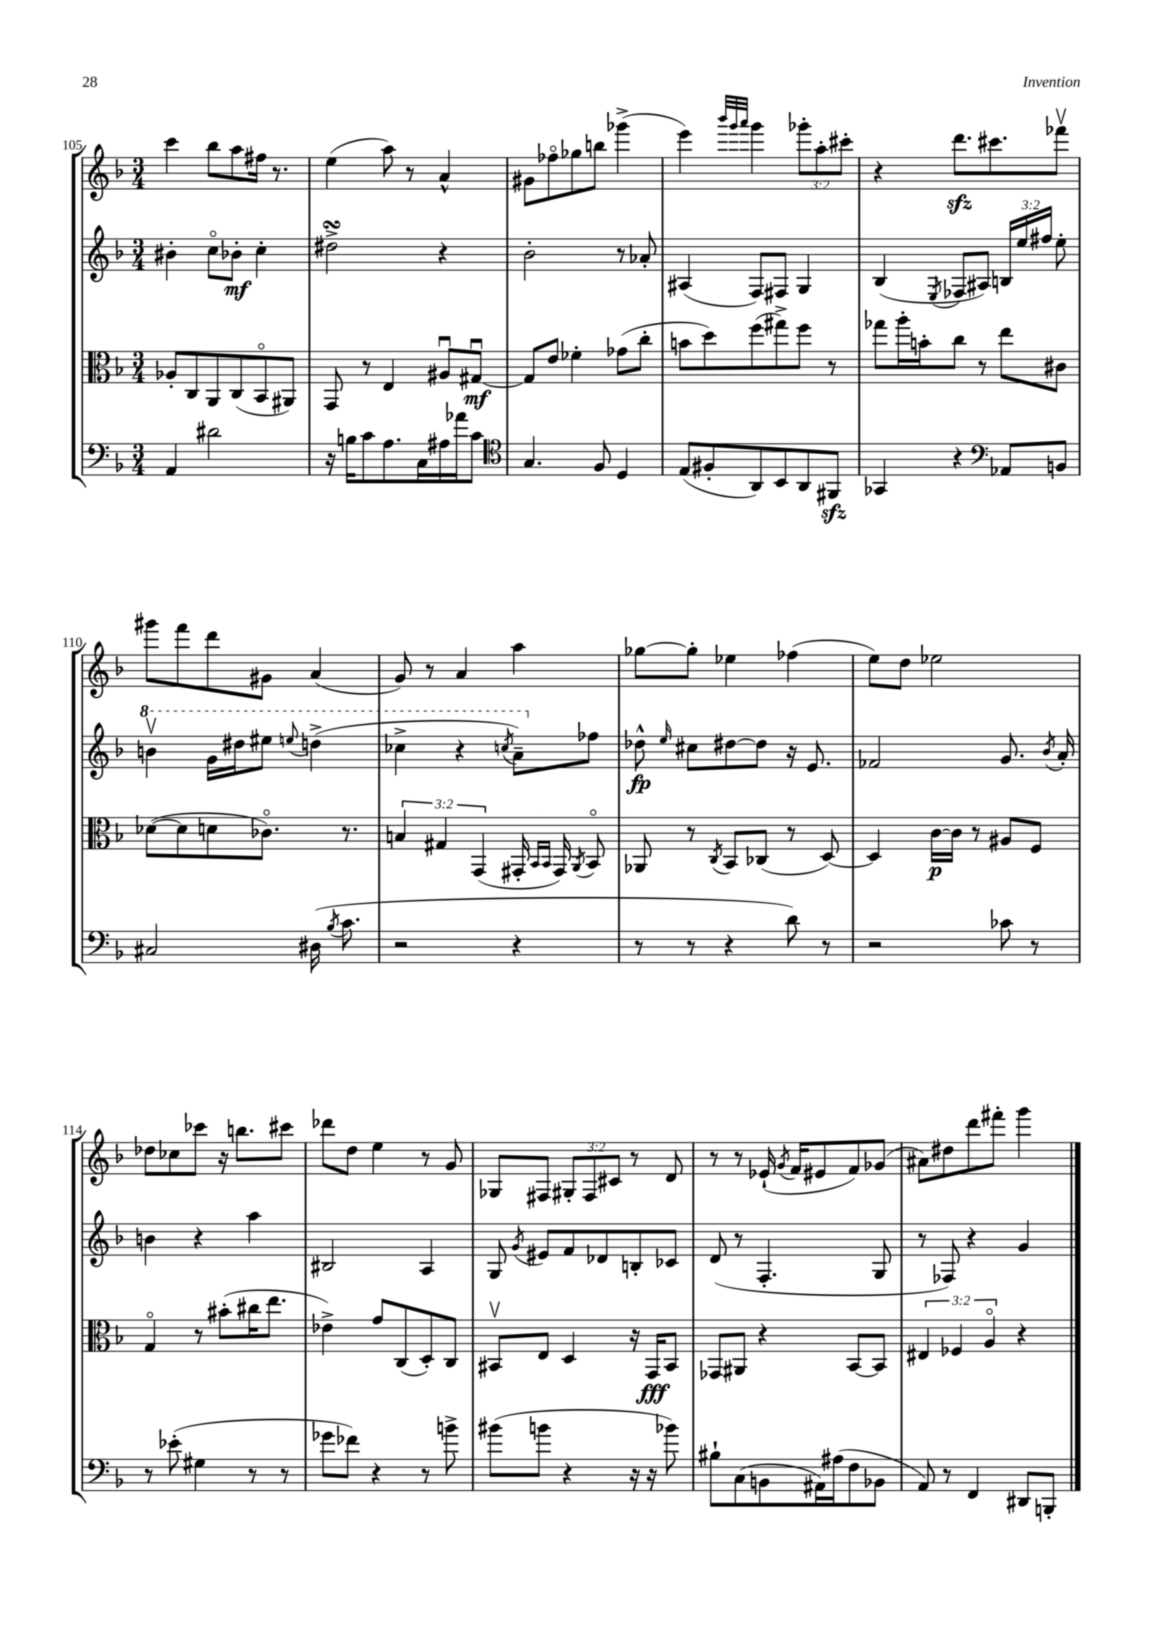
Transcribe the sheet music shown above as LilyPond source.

<<
\new StaffGroup <<
\new Staff = "s0" {
    \clef treble \key f \major \numericTimeSignature \time 3/4 \override Staff.TupletNumber.text = #tuplet-number::calc-fraction-text
    \autoBeamOff c'''4 bes''8[ a''8 fis''16] r8. |
    e''4( a''8) r8 a'4-^ |
    gis'8[ fes''8\flageolet ges''8 b''8] ges'''4->( |
    e'''4) \grace { bes'''32[ g'''32 a'''32] } g'''4 \tuplet 3/2 { ges'''8[-. a''8-. cis'''8]-. } |
    r4 d'''8.[\sfz cis'''8. fes'''8]\upbow |
    gis'''8[ f'''8 d'''8 gis'8] a'4( |
    g'8) r8 a'4 a''4 |
    ges''8[~ ges''8]-. ees''4 fes''4( |
    e''8[) d''8] ees''2 |
    des''8[ ces''8 ces'''8] r16 b''8.[ cis'''8] |
    des'''8[ d''8] e''4 r8 g'8 |
    ges8[ fis8] \tuplet 3/2 { gis8[-. fis8 cis'8] } r8 d'8 |
    r8 r8 ees'16-!( \acciaccatura { g'8 } f'16[ eis'8 f'8) ges'8]( |
    ais'8[) dis''8 d'''8 fis'''8]-. g'''4 \bar "|." |
}
\new Staff = "s1" {
    \clef treble \key f \major \numericTimeSignature \time 3/4 \override Staff.TupletNumber.text = #tuplet-number::calc-fraction-text
    \autoBeamOff bis'4-. c''8[\flageolet bes'8]-.\mf c''4-. |
    dis''2->\turn r4 |
    bes'2-. r8 aes'8-. |
    ais4( f8[) fis8] g4 |
    bes4( \acciaccatura { e8 } fes8[ ais8]) \tuplet 3/2 { b16[ e''16 fis''16] } e''8-. |
    \ottava #1 b''4\upbow g''16[ dis'''16 eis'''8] \appoggiatura { e'''8 } d'''4->( |
    ces'''4-> r4 \acciaccatura { c'''8 } a''8[--) \ottava #0 fes''8] |
    des''8-^\fp \grace { e''16 } cis''8[ dis''8~ dis''8] r16 e'8. |
    fes'2 g'8. \acciaccatura { bes'8 } a'16-. |
    b'4 r4 a''4 |
    bis2 a4 |
    g8 \acciaccatura { g'8 } eis'8[ f'8 des'8 b8-. ces'8] |
    d'8( r8 f4.-. g8 |
    r8 fes8) r4 g'4 \bar "|." |
}
\new Staff = "s2" {
    \clef alto \key f \major \numericTimeSignature \time 3/4 \override Staff.TupletNumber.text = #tuplet-number::calc-fraction-text
    \autoBeamOff aes8[-. c8 a,8 c8( bes,8\flageolet ais,8]) |
    g,8 r8 e4 ais8[\downbow gis8]~\downbow\mf |
    gis8[ e'8] fes'4-. ges'8[( c''8]-. |
    b'8[ d''8) f''8( gis''8->) f''8] r8 |
    ges''8[ a''16-. b'16-. c''8] r8 e''8[ cis'8] |
    des'8[~( des'8 d'8 ces'8.]\flageolet) r8. |
    \tuplet 3/2 { b4 gis4 g,4( } gis,16-. \grace { bes,16[ bes,16] } gis,16) \acciaccatura { a,8 } bes,8\flageolet |
    aes,8 r8 \acciaccatura { c8 } bes,8[ ces8]( r8 d8~) |
    d4 c'16[~\p c'16] r8 ais8[ f8] |
    g4\flageolet r8 bis'8[-.( cis''16 e''8.] |
    ees'4->) g'8[ c8( d8-.) c8] |
    bis,8[\upbow e8] d4 r16 g,16[\fff bis,8] |
    ges,8[ ais,8] r4 bes,8[~ bes,8] |
    \tuplet 3/2 { eis4 fes4 a4\flageolet } r4 \bar "|." |
}
\new Staff = "s3" {
    \clef bass \key f \major \numericTimeSignature \time 3/4
    \autoBeamOff a,4 dis'2 |
    r16 b16[ c'8 a8. c16 ais16 aes'16 c'8] |
    \clef tenor g4. f8 d4 |
    e8[( fis8-. a,8) bes,8 a,8 fis,8]\sfz |
    ges,4 r4 \clef bass aes,8[ b,8] |
    cis2 dis16( \acciaccatura { bes8 } c'8. |
    r2 r4 |
    r8 r8 r4 d'8) r8 |
    r2 ces'8 r8 |
    r8 ees'8-.( gis4 r8 r8 |
    ges'8[ fes'8]) r4 r8 b'8-> |
    bis'8[( b'8] r4 r16 r16 bes'8) |
    bis8[-! c8( b,8 ais,16) ais16( f8 bes,8] |
    a,8) r8 f,4 dis,8[ b,,8]-. \bar "|." |
}
>>
>>
\layout { \context { \Score currentBarNumber = #105 } }
